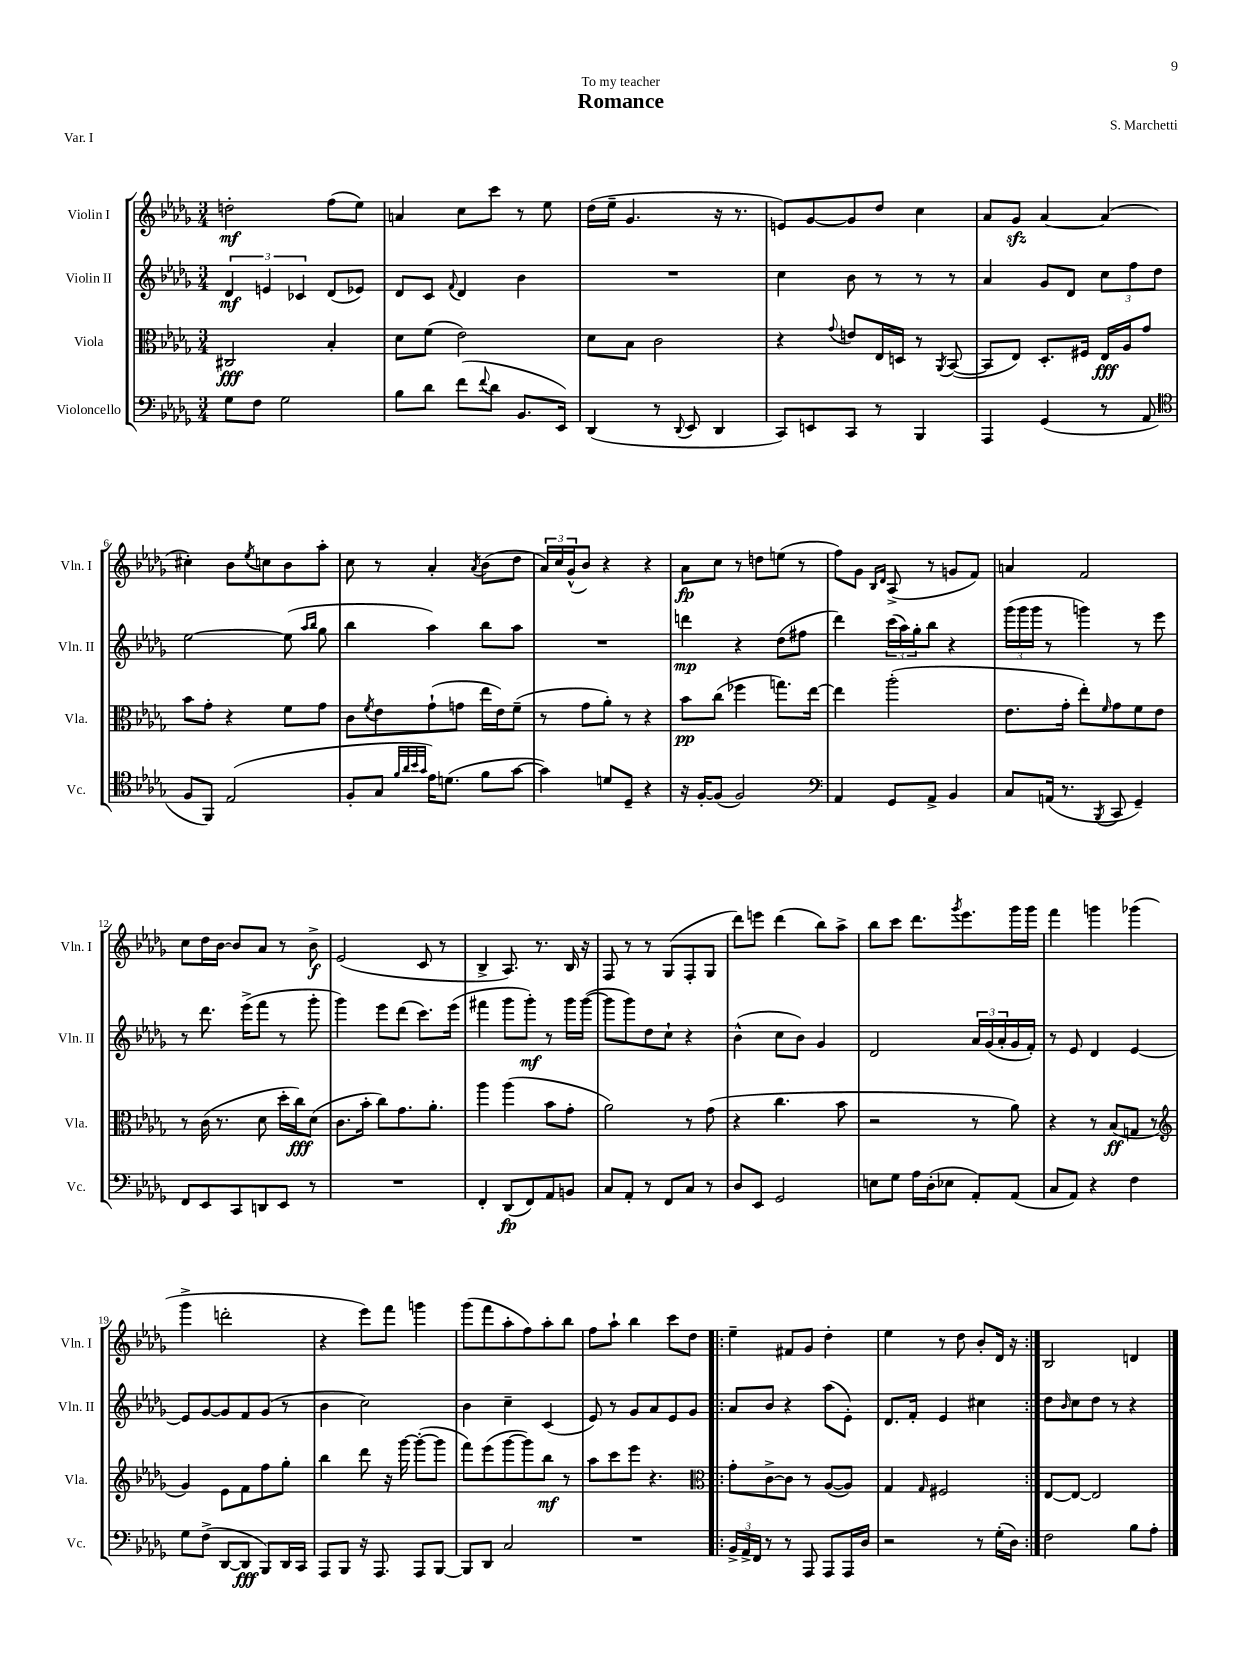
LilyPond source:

\header { title = "Romance" composer = "S. Marchetti" dedication = "To my teacher" piece = "Var. I" }
<<
\new StaffGroup <<
\new Staff = "s0" \with { instrumentName = "Violin I" shortInstrumentName = "Vln. I" } {
    \clef treble \key des \major \numericTimeSignature \time 3/4
    d''2-.\mf f''8( ees''8) |
    a'4 c''8 c'''8 r8 ees''8 |
    des''16( ees''16-- ges'4. r16 r8. |
    e'8) ges'8~ ges'8 des''8 c''4 |
    aes'8 ges'8\sfz aes'4~ aes'4( |
    cis''4-.) bes'8 \acciaccatura { ees''8 } c''8 bes'8 aes''8-. |
    c''8 r8 aes'4-. \acciaccatura { aes'8 } bes'8( des''8 |
    \tuplet 3/2 { aes'16) c''16 ges'16-^( } bes'8) r4 r4 |
    aes'8\fp c''8 r8 d''8 e''8( r8 |
    f''8) ges'8 \grace { bes16 des'16 } aes8->( r8 g'8 f'8) |
    a'4 f'2 |
    c''8 des''16 bes'16~ bes'8 aes'8 r8 bes'8->\f |
    ees'2( c'8 r8 |
    bes4-> aes8.) r8. bes16 r16 |
    f8 r8 r8 ges8( f8-. ges8 |
    des'''8) e'''8 des'''4( bes''8) aes''8-> |
    bes''8 c'''8 des'''8. \acciaccatura { ges'''8 } ees'''8. ges'''16 ges'''16 |
    f'''4 g'''4 ges'''4( |
    ges'''4-> d'''2-. |
    r4 ees'''8) f'''8 g'''4 |
    ges'''8( f'''8 aes''8-. f''8) aes''8-. bes''8 |
    f''8 aes''8-! bes''4 c'''8 des''8 |
    \repeat volta 2 { ees''4-- fis'8 ges'8 des''4-. |
    ees''4 r8 des''8 bes'8-. des'16 r16 | }
    bes2 d'4 \bar "|." |
}
\new Staff = "s1" \with { instrumentName = "Violin II" shortInstrumentName = "Vln. II" } {
    \clef treble \key des \major \numericTimeSignature \time 3/4
    \tuplet 3/2 { des'4\mf e'4 ces'4 } des'8( ees'8) |
    des'8 c'8 \appoggiatura { f'8 } des'4 bes'4 |
    R2. |
    c''4 bes'8 r8 r8 r8 |
    aes'4 ges'8 des'8 \tuplet 3/2 { c''8 f''8 des''8 } |
    ees''2~ ees''8( \grace { aes''16 bes''16 } ges''8 |
    bes''4 aes''4) bes''8 aes''8 |
    R2. |
    d'''4\mp r4 des''8( fis''8 |
    des'''4) \tuplet 3/2 { c'''16( aes''16) ges''16-. } bes''8 r4 |
    \tuplet 3/2 { ges'''16( ges'''16 ges'''16 } r8 g'''4) r8 ees'''8 |
    r8 des'''8. ees'''16->( f'''8 r8 ges'''8-. |
    ges'''4) ees'''8 des'''8( c'''8.) ees'''16( |
    fis'''4 ges'''8 ges'''8-.\mf) r8 ges'''16 ges'''16~( |
    ges'''8 ges'''8) des''8 c''8-! r4 |
    bes'4-^( c''8 bes'8) ges'4 |
    des'2 \tuplet 3/2 { aes'16 ges'16( aes'16-. } ges'16 f'16-.) |
    r8 ees'8 des'4 ees'4~ |
    ees'8 ges'8~ ges'8 f'8 ges'8( r8 |
    bes'4 c''2) |
    bes'4 c''4-- c'4( |
    ees'8) r8 ges'8 aes'8 ees'8 ges'8 |
    \repeat volta 2 { aes'8 bes'8 r4 aes''8( ees'8-.) |
    des'8. f'16-. ees'4 cis''4 | }
    des''8 \grace { bes'16 } c''8 des''8 r8 r4 \bar "|." |
}
\new Staff = "s2" \with { instrumentName = "Viola" shortInstrumentName = "Vla." } {
    \clef alto \key des \major \numericTimeSignature \time 3/4
    cis2\fff bes4-. |
    des'8 f'8( ees'2) |
    des'8 bes8 c'2 |
    r4 \appoggiatura { ges'8 } e'8 ees16 d16 r8 \acciaccatura { aes,8 } bes,8~( |
    bes,8 ees8) des8.-. fis16 ees16\fff aes16 ges'8 |
    bes'8 ges'8-. r4 f'8 ges'8 |
    c'8 \acciaccatura { f'8 } ees'8 ges'8-!( g'8 ees''16 ees'16) f'8--( |
    r8 ges'8 aes'8-.) r8 r4 |
    bes'8\pp c''8( fes''4 g''8.) ees''16~ |
    ees''4 aes''2-.( |
    ees'8. ges'16-. ees''8-.) \grace { f'16 } ges'8 f'8 ees'8 |
    r8 c'16( r8. des'8 des''16-. c''16\fff) des'8( |
    c'8. bes'16-. c''8) ges'8. aes'8.-. |
    aes''4 aes''4( bes'8 ges'8-. |
    aes'2) r8 ges'8( |
    r4 c''4. bes'8 |
    r2 r8 aes'8) |
    r4 r8 bes8\ff( g8 r8 |
    \clef treble ges'4) ees'8 f'8 f''8 ges''8-. |
    bes''4 des'''8 r16 ges'''16~ ges'''8~-.( ges'''8 |
    f'''8) ees'''8( ges'''8~ ges'''8) bes''8\mf r8 |
    aes''8 c'''8 ees'''8 r4. |
    \repeat volta 2 { \clef alto ges'8-. c'8~-> c'8 r8 aes8~( aes8) |
    ges4 \grace { ges16 } fis2 | }
    ees8~ ees8~ ees2 \bar "|." |
}
\new Staff = "s3" \with { instrumentName = "Violoncello" shortInstrumentName = "Vc." } {
    \clef bass \key des \major \numericTimeSignature \time 3/4
    ges8 f8 ges2 |
    bes8 des'8 f'8( \appoggiatura { f'8 } des'8 bes,8. ees,16) |
    des,4( r8 \appoggiatura { des,8 } ees,8 des,4 |
    c,8) e,8 c,8 r8 bes,,4 |
    aes,,4 ges,4( r8 aes,8 |
    \clef tenor f8 f,8) ees2( |
    f8-. ges8 \grace { f'32 aes'32 bes'32 ges'32 } ees'16) d'8.( f'8 ges'8~ |
    ges'4) d'8 des8-- r4 |
    r16 f16~-. f8( f2) |
    \clef bass aes,4 ges,8 aes,8-> bes,4 |
    c8 a,16( r8. \acciaccatura { bes,,8 } c,8 ges,4--) |
    f,8 ees,8 c,8 d,8 ees,8 r8 |
    R2. |
    f,4-. des,8\fp( f,8) aes,8 b,8 |
    c8 aes,8-. r8 f,8 c8 r8 |
    des8 ees,8 ges,2 |
    e8 ges8 aes16 des16-.( ees8 aes,8-.) aes,8( |
    c8 aes,8) r4 f4 |
    ges8 f8->( des,8~ des,8\fff bes,,8) des,16 c,16 |
    aes,,8 bes,,8 r16 aes,,8. aes,,8 bes,,8~ |
    bes,,8 des,8 c2 |
    R2. |
    \repeat volta 2 { \tuplet 3/2 { bes,16-> aes,16-> f,16 } r8 r8 aes,,8 aes,,8 aes,,16 des16 |
    r2 r8 ges16-.( des16) | }
    f2 bes8 aes8-. \bar "|." |
}
>>
>>
